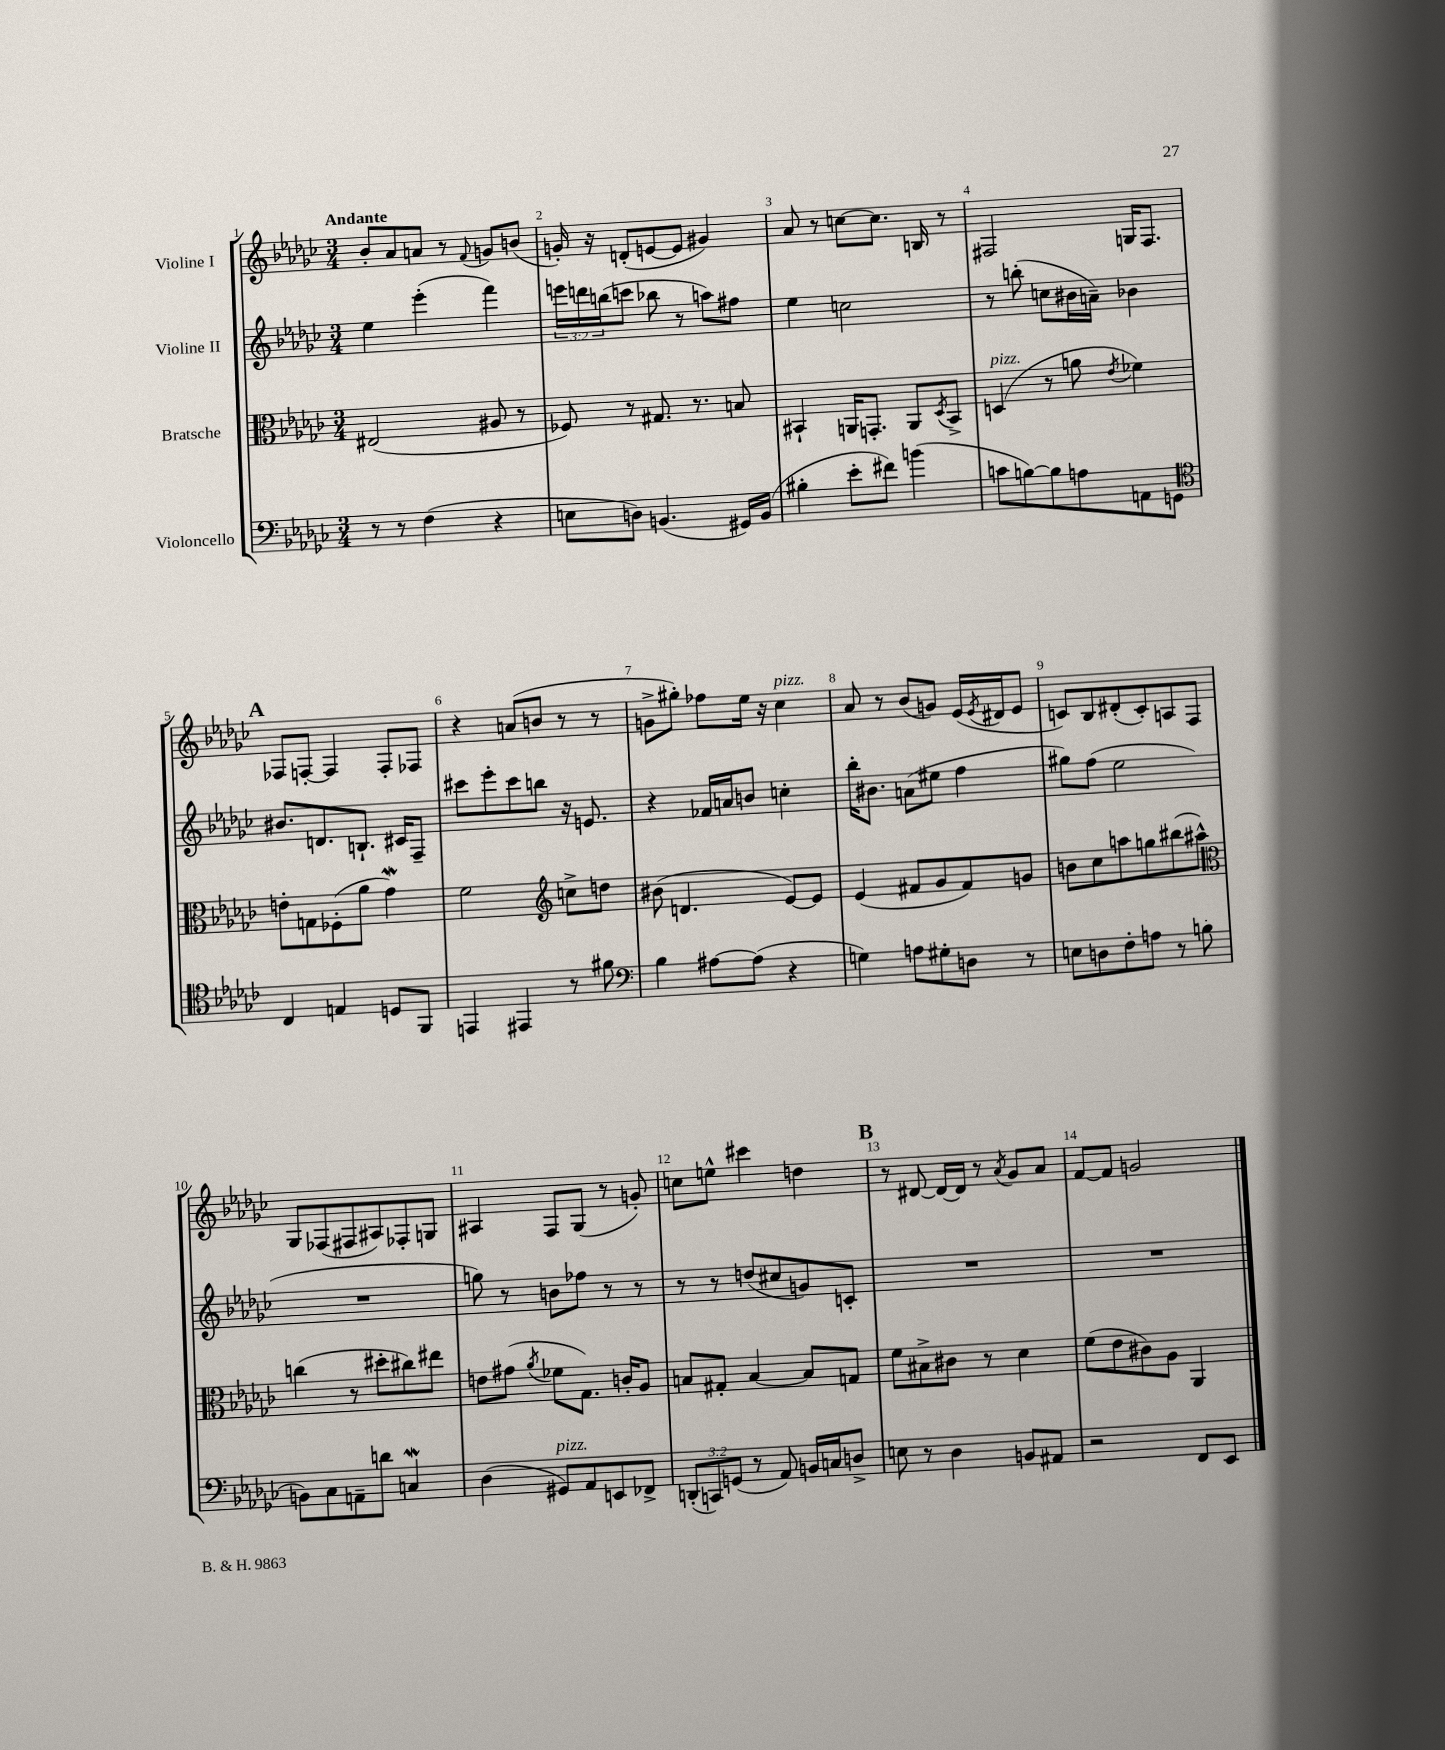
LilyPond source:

<<
\new StaffGroup <<
\new Staff = "s0" \with { instrumentName = "Violine I" } {
    \clef treble \key ges \major \numericTimeSignature \time 3/4 \tempo "Andante"
    bes'8-. aes'8 a'8 r8 \appoggiatura { f'8 } g'8 b'8( |
    g'16-.) r16 d'8-.( e'8~ e'8 gis'4) |
    aes'8 r8 c''8~ c''8. b16 r8 |
    fis2 g16 fis8. |
    \mark \markup { \bold "A" } fes8 f8~-. f4 f8-. fes8 |
    r4 a'8( b'8 r8 r8 |
    g'8-> gis''8-.) fes''8 ees''16 r16 ces''4^\markup { \italic "pizz." } |
    aes'8 r8 bes'8( g'8) ees'16( \acciaccatura { ees'8 } dis'16 ees'8 |
    c'8) bes8 dis'8-.( c'8-.) a8 f8 |
    ges8 fes8( fis8 ais8) fes8-. g8 |
    ais4 f8 ges8( r8 g'8-.) |
    c''8 e''8-^ cis'''4 d''4 |
    \mark \markup { \bold "B" } r8 dis'8~ dis'16~ dis'16 r8 \acciaccatura { aes'8 } ges'8 aes'8 |
    f'8~ f'8 g'2 \bar "|." |
}
\new Staff = "s1" \with { instrumentName = "Violine II" } {
    \clef treble \key ges \major \numericTimeSignature \time 3/4 \override Staff.TupletNumber.text = #tuplet-number::calc-fraction-text
    ees''4 ees'''4-.( f'''4) |
    \tuplet 3/2 { e'''16 d'''16 b''16( } c'''8 bes''8 r8 a''8) fis''8 |
    ees''4 c''2 |
    r8 b''8-.( c''8 bis'16 a'16--) bes'4 |
    \mark \markup { \bold "A" } bis'8. d'8. b8.-! cis'16 f8-- |
    cis'''8 ees'''8-. cis'''8 b''8 r16 e'8. |
    r4 fes'16 a'16 b'8 c''4-. |
    bes''16-. bis'8. a'8( eis''8 f''4 |
    gis''8) f''8( ees''2 |
    R2. |
    g''8) r8 b'8 fes''8 r8 r8 |
    r8 r8 d''8( cis''8 g'8) c'8-. |
    \mark \markup { \bold "B" } R2. |
    R2. \bar "|." |
}
\new Staff = "s2" \with { instrumentName = "Bratsche" } {
    \clef alto \key ges \major \numericTimeSignature \time 3/4
    eis2( ais8 r8 |
    fes8) r8 gis8. r8. b8 |
    bis,4-! a,16 g,8.-. a,8 \acciaccatura { des8 } bis,8-> |
    d4^\markup { \italic "pizz." }( r8 a'8 \acciaccatura { ees'8 } fes'4) |
    \mark \markup { \bold "A" } e'8-. g8 fes8-.( aes'8 ges'4\mordent) |
    f'2 \clef treble c''8-> d''8 |
    bis'8( d'4. ees'8~) ees'8 |
    ees'4( fis'8 ges'8 fis'8) g'8 |
    b'8 ces''8 a''8 g''8 bis''8( ais''8-^) |
    \clef alto c''4( r8 dis''8-. cis''8) eis''8 |
    e'8 gis'8( \acciaccatura { aes'8 } fes'8 ges8.) c'16-. aes8 |
    b8 gis8-. b4~ b8 g8 |
    \mark \markup { \bold "B" } f'8 bis8-> cis'8 r8 des'4 |
    f'8( ees'8 cis'8) aes8 aes,4 \bar "|." |
}
\new Staff = "s3" \with { instrumentName = "Violoncello" } {
    \clef bass \key ges \major \numericTimeSignature \time 3/4 \override Staff.TupletNumber.text = #tuplet-number::calc-fraction-text
    r8 r8 f4( r4 |
    e8 d8) b,4.( gis,16) b,16( |
    bis4-. ees'8-. fis'8) b'4( |
    c'8 b8~) b8 a8 a,8 g,8 |
    \mark \markup { \bold "A" } \clef tenor ces4 e4 d8 f,8 |
    e,4 eis,4 r8 fis'8 |
    \clef bass bes4 ais8~ ais8( r4 |
    g4) a8 gis8-. d8 r8 |
    e8 d8 f8-. a8 r8 b8( |
    b,8) ces8 a,8-- d'8 c4\mordent |
    des4( gis,8^\markup { \italic "pizz." }) aes,8 e,8 fes,8-> |
    \tuplet 3/2 { d,8-.( c,8) g,8( } r8 aes,8) b,16 c16 d8-> |
    \mark \markup { \bold "B" } e8 r8 des4 b,8 ais,8 |
    r2 f,8 ees,8 \bar "|." |
}
>>
>>
\layout { \context { \Score \override BarNumber.break-visibility = ##(#f #t #t) barNumberVisibility = #all-bar-numbers-visible } }
